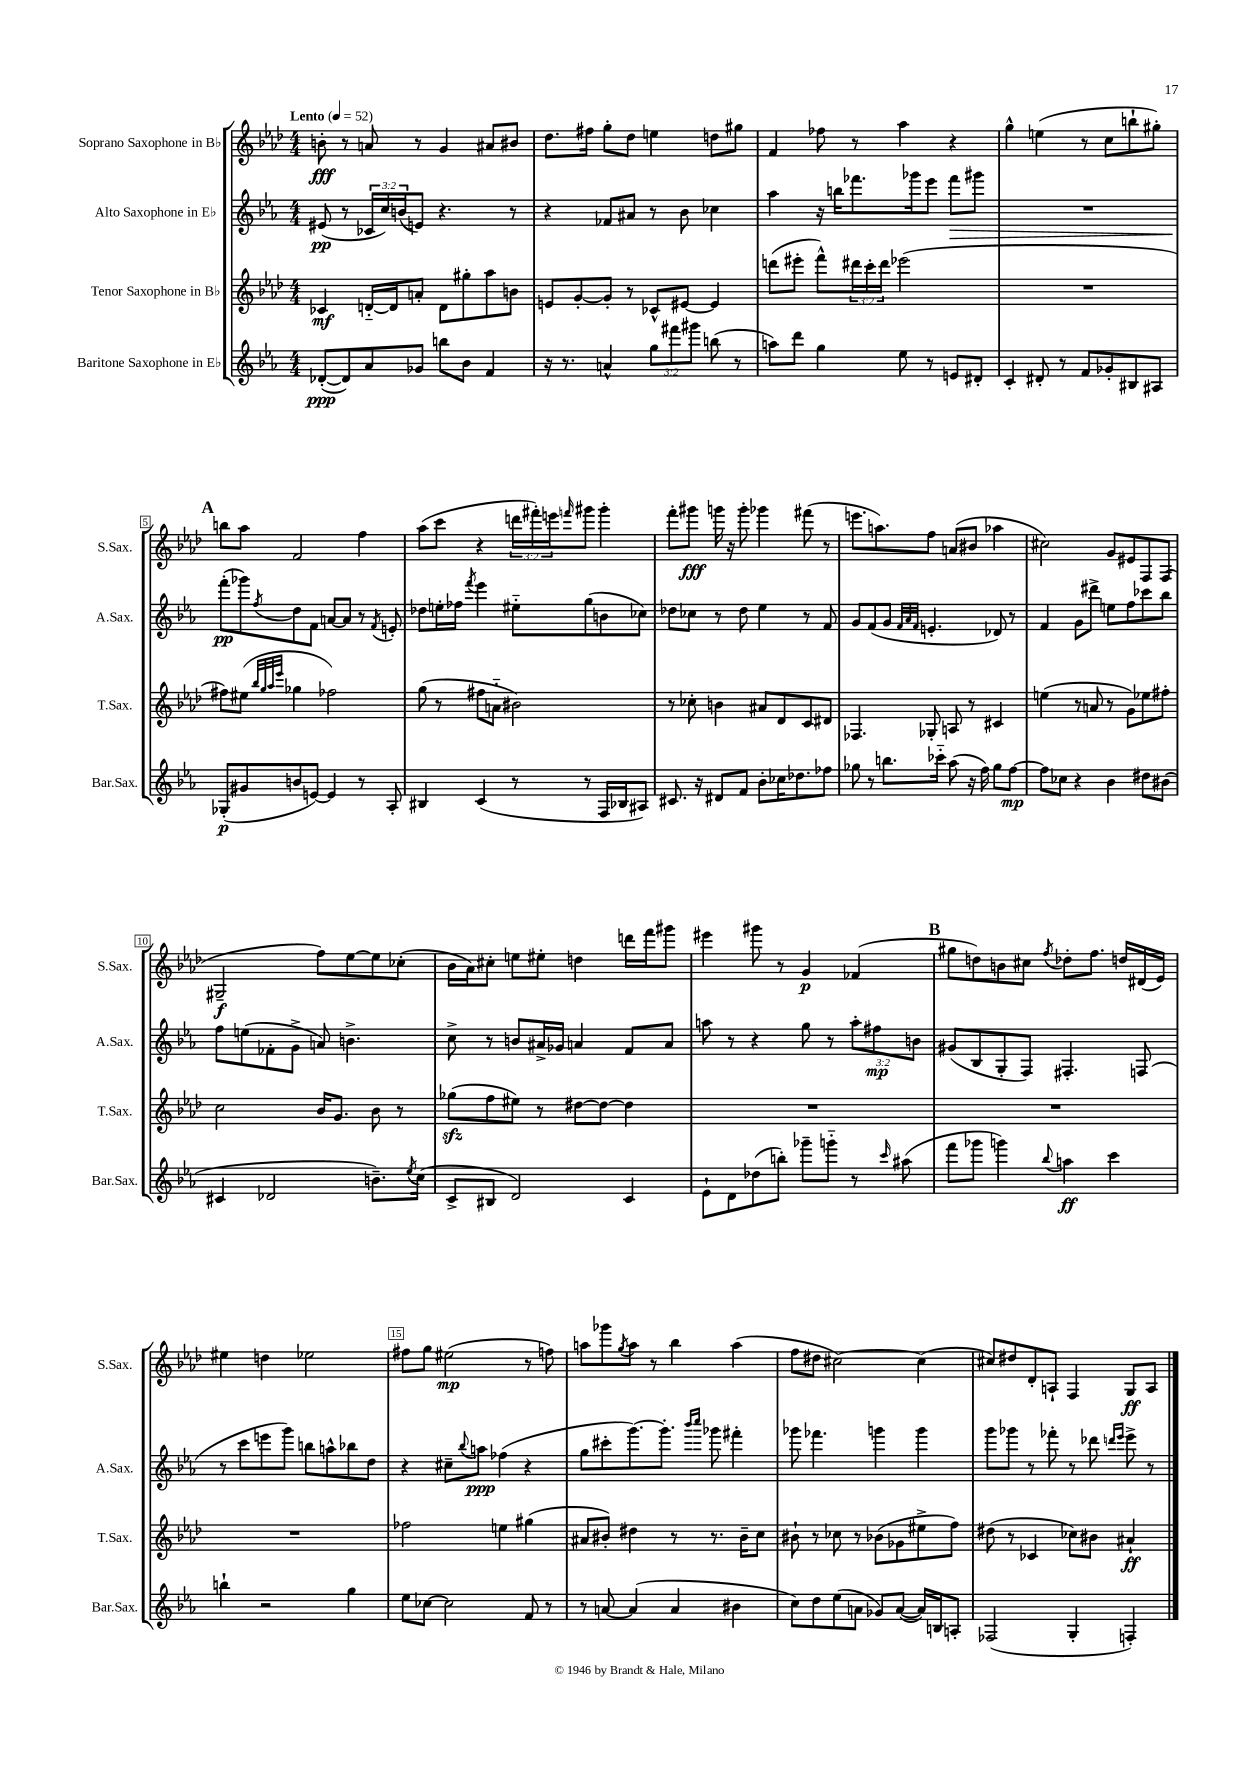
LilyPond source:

<<
\new StaffGroup <<
\new Staff = "s0" \with { instrumentName = "Soprano Saxophone in Bb" shortInstrumentName = "S.Sax." } {
    \clef treble \key aes \major \numericTimeSignature \time 4/4 \override Staff.TupletNumber.text = #tuplet-number::calc-fraction-text \tempo "Lento" 4 = 52
    b'8-.\fff r8 a'8 r8 g'4 ais'8 bis'8 |
    des''8. fis''16 g''8-. des''8 e''4 d''8 gis''8 |
    f'4 fes''8 r8 aes''4 r4 |
    g''4-^ e''4( r8 c''8 b''8-! gis''8-.) |
    \mark \markup { \bold "A" } b''8 aes''8 f'2 f''4 |
    aes''8( c'''8 r4 \tuplet 3/2 { d'''16 fis'''16-.) e'''16 } \grace { f'''16 } gis'''8 gis'''4-. |
    f'''8-. gis'''8\fff g'''16 r16 g'''8-. ges'''4 fis'''8( r8 |
    e'''8. a''8.) f''8 a'8( bis'8 aes''4 |
    cis''2) g'8 eis'8 f8 f8( |
    gis2--\f f''8) ees''8~ ees''8 ces''8-.( |
    bes'16 aes'16) cis''8-. e''8 eis''8-. d''4 d'''16 f'''16 gis'''8 |
    eis'''4 gis'''8 r8 g'4\p fes'4( |
    \mark \markup { \bold "B" } gis''8 d''8) b'8 cis''8 \acciaccatura { f''8 } des''8-. f''8. d''16 dis'16( ees'16) |
    eis''4 d''4 ees''2 |
    fis''8 g''8 eis''2\mp( r8 f''8) |
    a''8 ges'''8 \acciaccatura { g''8 } a''8 r8 bes''4 a''4( |
    f''8 dis''8 cis''2~) cis''4( |
    cis''8) dis''8 des'8-. a8-! f4 g8\ff a8 \bar "|." |
}
\new Staff = "s1" \with { instrumentName = "Alto Saxophone in Eb" shortInstrumentName = "A.Sax." } {
    \clef treble \key ees \major \numericTimeSignature \time 4/4 \override Staff.TupletNumber.text = #tuplet-number::calc-fraction-text
    eis'8\pp( r8 \tuplet 3/2 { ces'16 c''16) b'16( } e'8) r4. r8 |
    r4 fes'8 ais'8 r8 bes'8 ces''4 |
    aes''4 r16 b''16 fes'''8. ges'''16 ees'''8 fes'''8\> gis'''8 |
    R1 |
    \mark \markup { \bold "A" } f'''8-.\pp\!( ges'''8) \acciaccatura { f''8 } d''8 f'8 a'8~ a'8 r8 \acciaccatura { f'8 } e'8-. |
    des''8 e''16-. fes''16 \acciaccatura { f'''8 } ees'''4 eis''8-_ g''8( b'8 ces''8) |
    des''8 ces''8 r8 des''8 ees''4 r8 f'8 |
    g'8 f'8( g'8 \grace { f'32 aes'32 f'32 } e'4.-. des'8) r8 |
    f'4 g'8 dis'''8-> e''8 f''8 ces'''8 bes''8 |
    f''8 e''8( fes'8-. g'8-> a'8) b'4.-> |
    c''8-> r8 b'8 ais'16-> ges'16 a'4 f'8 a'8 |
    a''8 r8 r4 g''8 r8 \tuplet 3/2 { a''8-. fis''8\mp b'8 } |
    \mark \markup { \bold "B" } gis'8( bes8 g8-. f8) fis4.-. f8( |
    r8 c'''8 e'''8 g'''8) b''8 a''8-^ bes''8 d''8 |
    r4 cis''8-- \appoggiatura { bes''8 } a''8\ppp fes''4( r4 |
    g''8 cis'''8-. g'''8.~) g'''8.-. \grace { bes'''16 c''''16 } ges'''8 fis'''4-. |
    ges'''8 fes'''4. g'''4 g'''4 |
    g'''8 ges'''8 r8 fes'''8-. r8 des'''8 \grace { d'''16 ees'''16 } ees'''8-> r8 \bar "|." |
}
\new Staff = "s2" \with { instrumentName = "Tenor Saxophone in Bb" shortInstrumentName = "T.Sax." } {
    \clef treble \key aes \major \numericTimeSignature \time 4/4 \override Staff.TupletNumber.text = #tuplet-number::calc-fraction-text
    ces'4\mf d'16~-_ d'16 a'8-. d'8 gis''8-. aes''8 b'8 |
    e'8 g'8~-. g'8-. r8 ces'8-^ eis'8~ eis'4 |
    d'''8( eis'''8-. f'''8-^) \tuplet 3/2 { dis'''16 c'''16-. dis'''16 } ees'''2( |
    R1 |
    \mark \markup { \bold "A" } fis''8) eis''8( \grace { bes''32 g''32 aes''32 ees'''32 } ges''4 fes''2) |
    g''8( r8 fis''8 a'8-_ bis'2) |
    r8 ces''8-. b'4 ais'8 des'8 c'8 dis'8 |
    fes4. ges8-. a8 r8 cis'4 |
    e''4( r8 a'8 r8 g'8) ees''8 fis''8-. |
    c''2 bes'16 g'8. bes'8 r8 |
    ges''8\sfz( f''8 eis''8) r8 dis''8~ dis''8~ dis''4 |
    R1 |
    \mark \markup { \bold "B" } R1 |
    R1 |
    fes''2 e''4 gis''4( |
    ais'8 bis'8-.) dis''4 r8 r8. bis'16-- c''8 |
    bis'8-! r8 ces''8 r8 bes'8( ges'8 eis''8-> f''8) |
    dis''8( r8 ces'4 ces''8) bis'8 ais'4-!\ff \bar "|." |
}
\new Staff = "s3" \with { instrumentName = "Baritone Saxophone in Eb" shortInstrumentName = "Bar.Sax." } {
    \clef treble \key ees \major \numericTimeSignature \time 4/4 \override Staff.TupletNumber.text = #tuplet-number::calc-fraction-text
    des'8~-.\ppp( des'8) aes'8 ges'8 b''8 bes'8 f'4 |
    r16 r8. a'4-^ \tuplet 3/2 { g''8 fis'''8 gis'''8 } b''8( r8 |
    a''8) d'''8 g''4 ees''8 r8 e'8 dis'8-. |
    c'4-. dis'8-. r8 f'8 ges'8-. bis8 ais8 |
    \mark \markup { \bold "A" } ges8-.\p( gis'8 b'8 e'8~) e'4 r8 aes8-. |
    bis4 c'4( r8 r8 f16 bes16 ais8) |
    cis'8. r16 dis'8 f'8 bes'8-. ces''16 des''8. fes''8 |
    ges''8 r8 b''8. ces'''16-_ aes''8( r16 f''16) ges''8 f''8~\mp |
    f''8 ces''8 r4 bes'4 dis''8 bis'8( |
    cis'4 des'2 b'8.--) \acciaccatura { ees''8 } c''16( |
    c'8-> bis8 d'2) c'4 |
    ees'8-! d'8 des''8( b''8-.) ges'''8-- g'''8-_ r8 \grace { c'''16 } ais''8( |
    \mark \markup { \bold "B" } f'''8 ges'''8 g'''4) \appoggiatura { bes''8 } a''4\ff c'''4 |
    b''4-! r2 g''4 |
    ees''8 ces''8~ ces''2 f'8 r8 |
    r8 a'8~ a'4( a'4 bis'4 |
    c''8) d''8 ees''8( a'8 ges'8) a'8~( a'16) b16 a8-. |
    fes2( g4-. f4-.) \bar "|." |
}
>>
>>
\layout { \context { \Score \override BarNumber.break-visibility = ##(#f #t #t) barNumberVisibility = #(every-nth-bar-number-visible 5) \override BarNumber.stencil = #(make-stencil-boxer 0.1 0.3 ly:text-interface::print) } }
